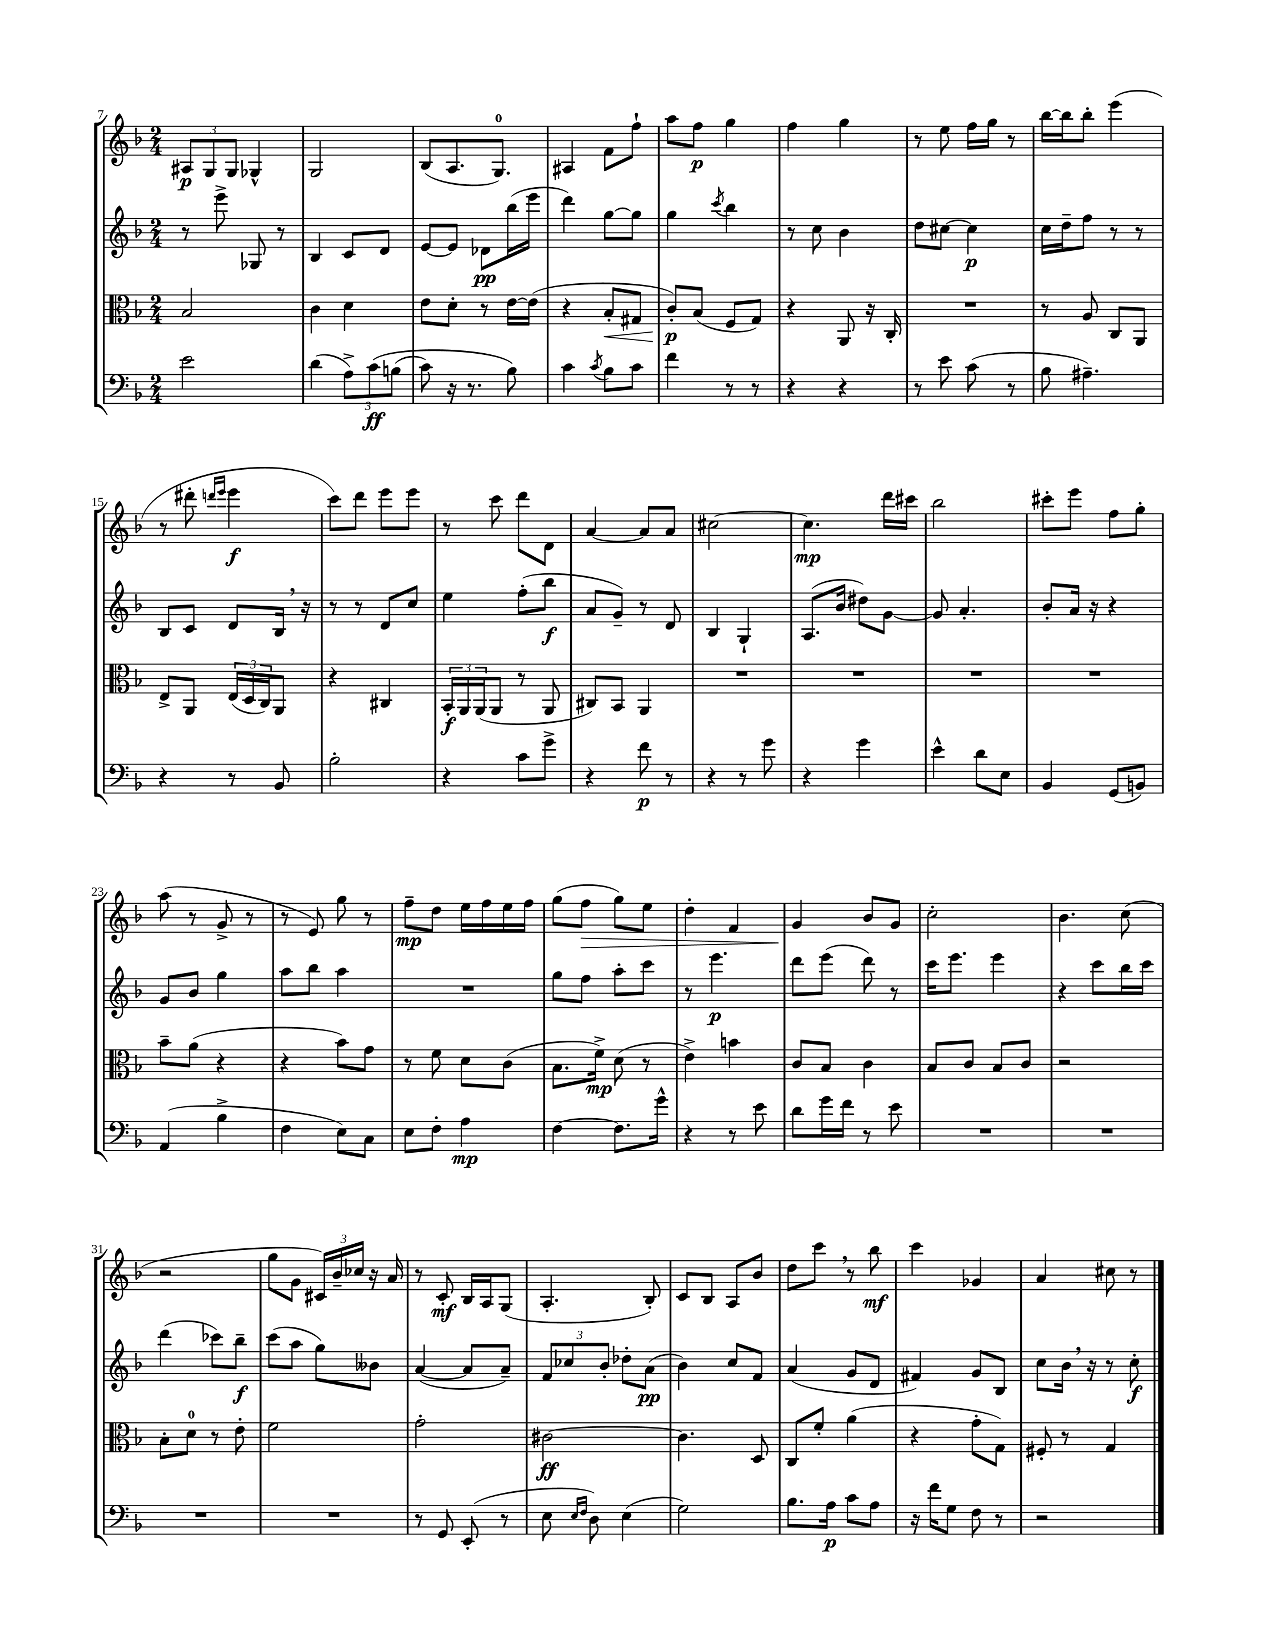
<<
\new StaffGroup <<
\new Staff = "s0" {
    \clef treble \key f \major \numericTimeSignature \time 2/4
    \tuplet 3/2 { ais8\p g8 g8 } ges4-^ |
    g2 |
    bes8( a8. g8.-0) |
    ais4 f'8 f''8-! |
    a''8 f''8\p g''4 |
    f''4 g''4 |
    r8 e''8 f''16 g''16 r8 |
    bes''16~ bes''16 bes''8-. e'''4( |
    r8 dis'''8-. \grace { d'''16 e'''16 } e'''4\f |
    c'''8) d'''8 e'''8 e'''8 |
    r8 c'''8 d'''8 d'8 |
    a'4~ a'8 a'8 |
    cis''2~ |
    cis''4.\mp d'''16 cis'''16 |
    bes''2 |
    cis'''8-. e'''8 f''8 g''8-. |
    a''8( r8 g'8-> r8 |
    r8 e'8) g''8 r8 |
    f''8--\mp d''8 e''16 f''16 e''16 f''16 |
    g''8( f''8\> g''8) e''8 |
    d''4-. f'4 |
    g'4\! bes'8 g'8 |
    c''2-. |
    bes'4. c''8( |
    r2 |
    g''8 g'8 \tuplet 3/2 { cis'16) bes'16-- ces''16 } r16 a'16 |
    r8 c'8-.\mf bes16 a16 g8( |
    a4.-. bes8-.) |
    c'8 bes8 a8 bes'8 |
    d''8 c'''8 \breathe r8 bes''8\mf |
    c'''4 ges'4 |
    a'4 cis''8 r8 \bar "|." |
}
\new Staff = "s1" {
    \clef treble \key f \major \numericTimeSignature \time 2/4
    r8 e'''8-> ges8 r8 |
    bes4 c'8 d'8 |
    e'8~ e'8 des'8\pp bes''16( e'''16 |
    d'''4) g''8~ g''8 |
    g''4 \acciaccatura { c'''8 } bes''4 |
    r8 c''8 bes'4 |
    d''8 cis''8~ cis''4\p |
    c''16 d''16-- f''8 r8 r8 |
    bes8 c'8 d'8 bes16 \breathe r16 |
    r8 r8 d'8 c''8 |
    e''4 f''8-.( bes''8\f |
    a'8 g'8--) r8 d'8 |
    bes4 g4-! |
    a8.( bes'16 dis''8) g'8~ |
    g'8 a'4.-. |
    bes'8-. a'16 r16 r4 |
    g'8 bes'8 g''4 |
    a''8 bes''8 a''4 |
    R2 |
    g''8 f''8 a''8-. c'''8 |
    r8 e'''4.\p |
    d'''8 e'''8( d'''8) r8 |
    c'''16 e'''8. e'''4 |
    r4 c'''8 bes''16 c'''16 |
    d'''4( ces'''8) bes''8--\f |
    c'''8( a''8 g''8) beses'8 |
    a'4~( a'8 a'8--) |
    \tuplet 3/2 { f'8 ces''8 bes'8-. } des''8-. a'8\pp( |
    bes'4) c''8 f'8 |
    a'4( g'8 d'8 |
    fis'4) g'8 bes8 |
    c''8 bes'16 \breathe r16 r8 c''8-.\f \bar "|." |
}
\new Staff = "s2" {
    \clef alto \key f \major \numericTimeSignature \time 2/4
    bes2 |
    c'4 d'4 |
    e'8 d'8-. r8 e'16~ e'16( |
    r4 bes8-.\< gis8 |
    c'8-.\p\!) bes8( f8 g8) |
    r4 a,8 r16 c16-. |
    R2 |
    r8 a8 c8 a,8 |
    e8-> a,8 \tuplet 3/2 { e16( d16 c16) } a,8 |
    r4 cis4 |
    \tuplet 3/2 { bes,16-.\f a,16 a,16( } a,8 r8 a,8 |
    cis8) bes,8 a,4 |
    R2 |
    R2 |
    R2 |
    R2 |
    bes'8-- a'8( r4 |
    r4 bes'8) g'8 |
    r8 f'8 d'8 c'8( |
    bes8. f'16->\mp) d'8( r8 |
    e'4->) b'4 |
    c'8 bes8 c'4 |
    bes8 c'8 bes8 c'8 |
    r2 |
    bes8-. d'8-0 r8 e'8-. |
    f'2 |
    g'2-. |
    cis'2~\ff |
    cis'4. d8 |
    c8 f'8-. a'4( |
    r4 g'8-. g8) |
    fis8-. r8 g4 \bar "|." |
}
\new Staff = "s3" {
    \clef bass \key f \major \numericTimeSignature \time 2/4
    e'2 |
    d'4( \tuplet 3/2 { a8->) c'8\ff\( b8( } |
    c'8) r16 r8. bes8\) |
    c'4 \acciaccatura { c'8 } bes8 c'8 |
    f'4 r8 r8 |
    r4 r4 |
    r8 e'8 c'8( r8 |
    bes8 ais4.--) |
    r4 r8 bes,8 |
    bes2-. |
    r4 c'8 g'8-> |
    r4 f'8\p r8 |
    r4 r8 g'8 |
    r4 g'4 |
    e'4-^ d'8 e8 |
    bes,4 g,8( b,8) |
    a,4( bes4-> |
    f4 e8) c8 |
    e8 f8-. a4\mp |
    f4~ f8. g'16-^ |
    r4 r8 e'8 |
    d'8 g'16 f'16 r8 e'8 |
    R2 |
    R2 |
    R2 |
    R2 |
    r8 g,8 e,8-.( r8 |
    e8 \grace { e16 f16 } d8) e4( |
    g2) |
    bes8. a16\p c'8 a8 |
    r16 f'16 g8 f8 r8 |
    r2 \bar "|." |
}
>>
>>
\layout { \context { \Score currentBarNumber = #7 } }
